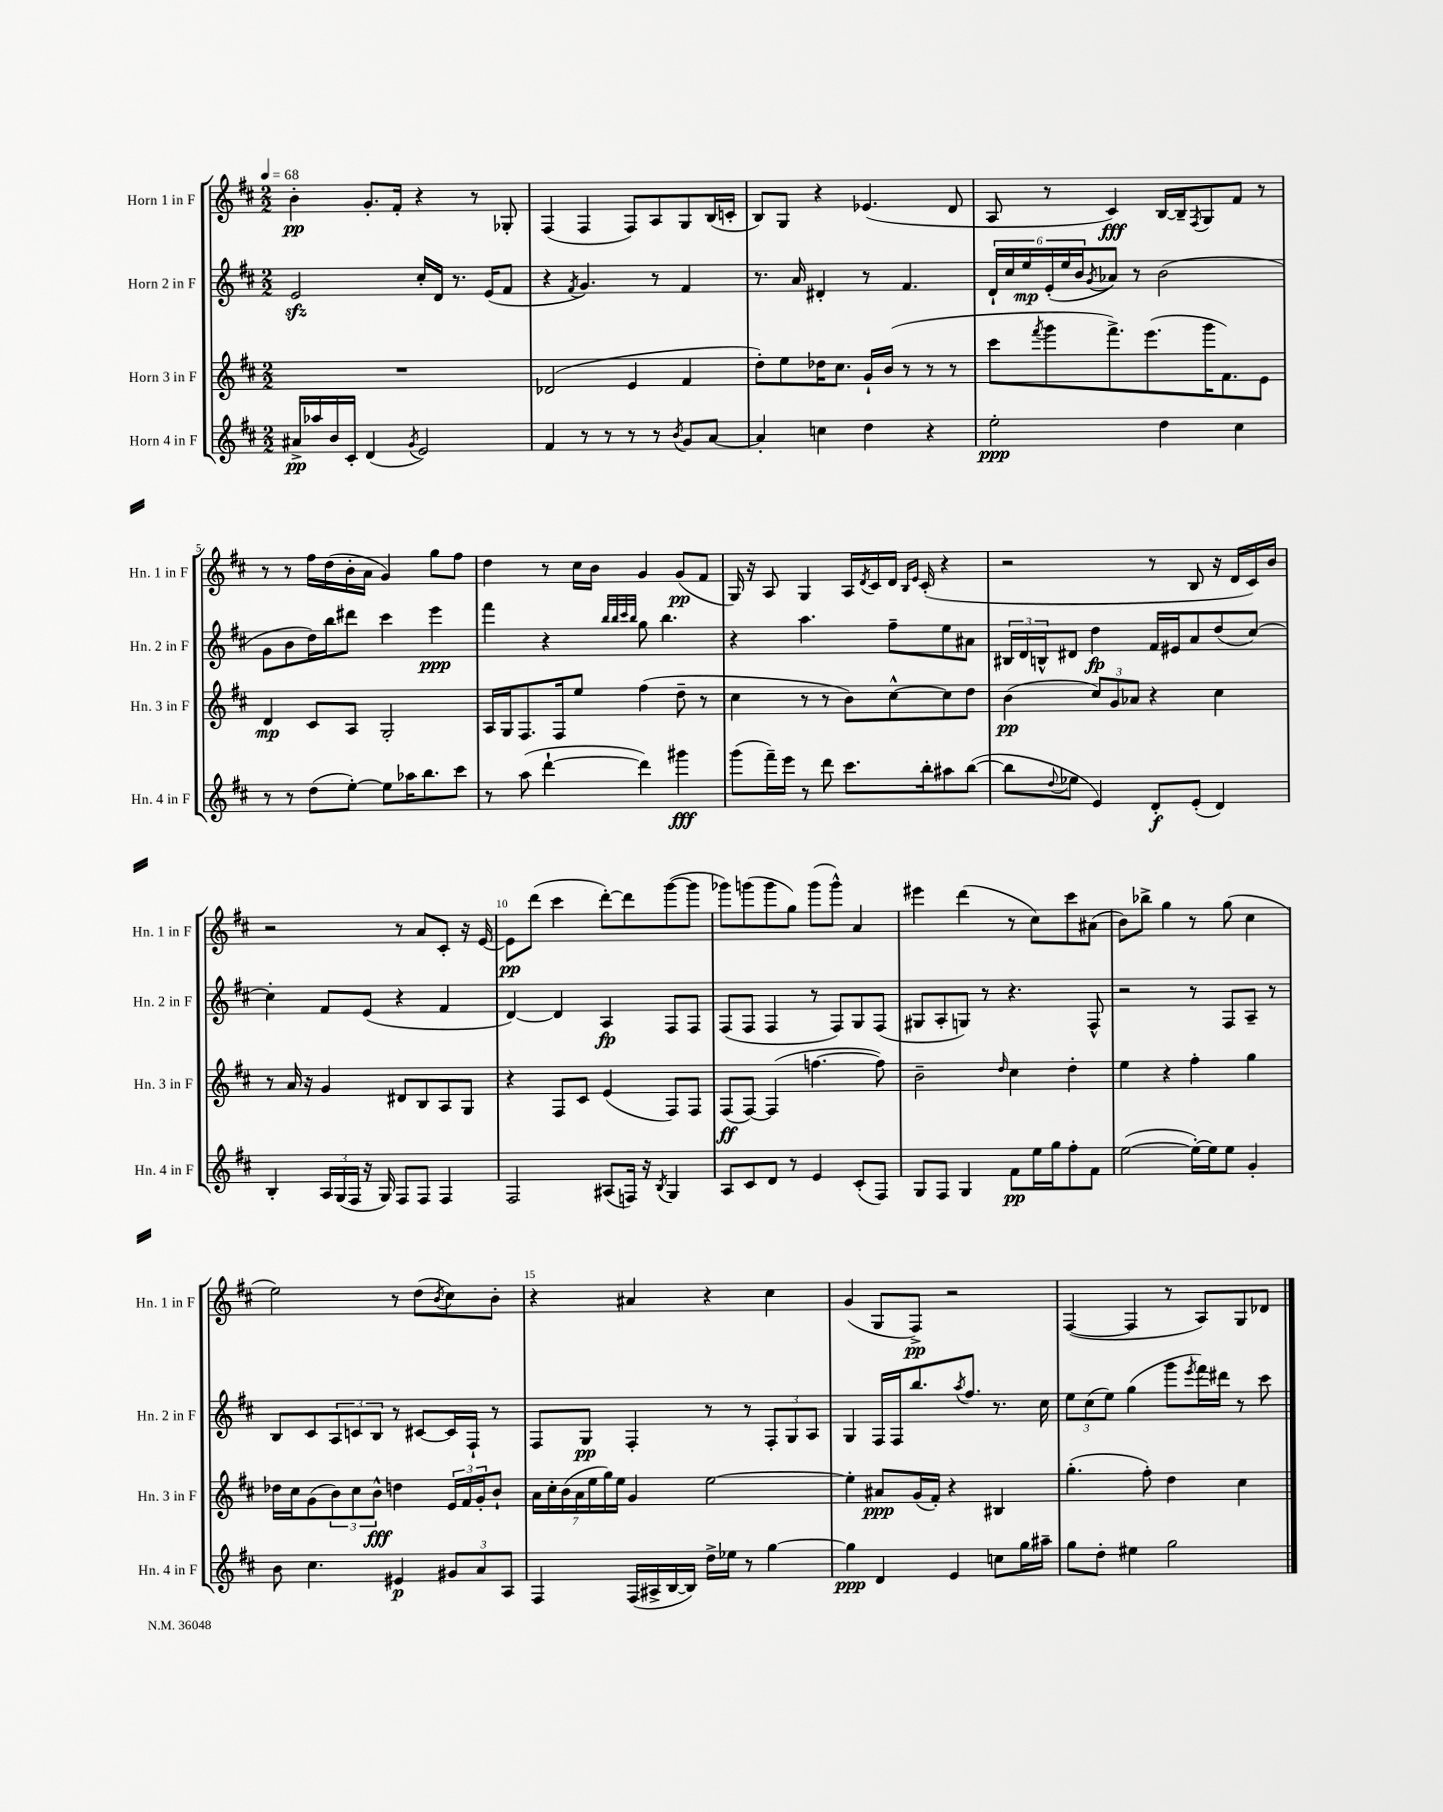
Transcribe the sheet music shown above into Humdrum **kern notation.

**kern	**kern	**kern	**kern
*staff4	*staff3	*staff2	*staff1
*clefG2	*clefG2	*clefG2	*clefG2
*k[f#c#]	*k[f#c#]	*k[f#c#]	*k[f#c#]
*M2/2	*M2/2	*M2/2	*M2/2
*MM68	*MM68	*MM68	*MM68
16a#^/LL	1r	2e/	4b'\
16aa-/	.	.	.
16b/	.	.	.
16c#'/JJ	.	.	.
(4d/	.	.	8.g'/L
.	.	.	16f#'/Jk
8qg/	.	.	.
2e/)	.	16cc#'/LL	4r
.	.	16d/JJ	.
.	.	8.r	.
.	.	.	8r
.	.	(16e/LK	.
.	.	8f#/J	8G-'/
=	=	=	=
4f#/	(2d-/	4r	(4F#/
.	.	8qf#/	.
8r	.	4.g/)	4F#/
8r	.	.	.
8r	4e/	.	8F#/L)
8r	.	8r	8A/
8qb/	.	.	.
8g/L	4f#/	4f#/	8G/
[8a/J	.	.	(16B/L
.	.	.	16c'/JJ
=	=	=	=
4a'/]	8dd'\L)	8.r	8B/L)
.	8ee\	.	8G/J
.	.	16a/	.
4cc\	16dd-\K	4d#'/	4r
.	8.cc#\J	.	.
4dd\	16g`/LL	8r	(4.e-/
.	(16b/JJ	.	.
.	8r	4.f#/	.
4r	8r	.	.
.	8r	.	8d/
=	=	=	=
2ee'\	8ccc#\L	24d`/LL	8A/
.	.	24cc#/	.
.	.	24ee/	.
.	8qfff#/	.	.
.	8ggg\	(24e'/	8r
.	.	24ee/	.
.	.	24b/J	.
.	.	8qg/	.
.	8.fff#^\)	8a-/J)	4c#/)
.	.	8r	.
.	(8.eee\	.	.
4dd\	.	(2b\	[16B/LL
.	.	.	16B~/]J
.	.	.	8qF#/
.	16ggg\K	.	8G/
.	8.f#\)	.	.
4cc#\	.	.	8f#/J
.	8e\J	.	8r
=	=	=	=
8r	4d/	8g\L	8r
8r	.	8b\	8r
(8dd\L	8c#/L	16dd\L)	16ff#\LL
.	.	16bb\J	(16dd\
[8ee'\J)	8A/J	8ddd#\J	16b'\
.	.	.	16a\JJ
8ee\]L	2G'/	4ccc#\	4g/)
16aa-\K	.	.	.
8.bb\	.	.	.
.	.	4eee\	8gg\L
8ccc#\J	.	.	8ff#\J
=	=	=	=
8r	16A/LL	4fff#\	4dd\
.	16G/J	.	.
(8aa\	8.F#/	.	.
[4ddd`\	.	4r	8r
.	16F#/k	.	.
.	8ee/J	.	16cc#\LL
.	.	.	16b\JJ
.	.	32qqbb/LLL	.
.	.	32qqbb/	.
.	.	32qqccc#/	.
.	.	32qqbb/JJJ	.
4ddd\])	(4ff#\	8gg\	4g/
.	.	4.bb\	.
4ggg#\	8dd~\	.	(8g/L
.	8r	.	8f#/J
=	=	=	=
(8ggg\L	4cc#\	4r	16G/)
.	.	.	16r
16fff#~\L)	.	.	8A/
16eee\JJ	.	.	.
8r	8r	4.aa\	4G/
8ddd\	8r	.	.
8.ccc#\L	8b\L)	.	16A/LL
.	.	.	8qd/
.	.	.	16c#/
.	[8cc#^^\	8ff#~\L	16d/JJ
.	.	.	16qqB/LL
.	.	.	16qqe/JJ
16bb'\k	.	.	(16c#'/
8aa#\	8cc#\]	8ee\	4r
([8bb\J	8dd\J	8a#\J	.
=	=	=	=
8bb\]L	(4b\	24B#/LL	2r
.	.	24d/	.
.	.	24B^^/J	.
8qqdd/	.	.	.
8ee-\J	.	8d#/J	.
4e/)	12cc#/L)	4dd\	.
.	12g/	.	.
.	12a-/J	.	.
8d'/L	4r	16f#/LL	8r
.	.	16e#/J	.
(8e'/J	.	8a/	8B/
4d/)	4cc#\	(8dd/	16r
.	.	.	16d/LL
.	.	[8cc#/J)	16c#/)
.	.	.	16b/JJ
=	=	=	=
4B'/	8r	4cc#'\]	2r
.	16a/	.	.
.	16r	.	.
24A/LL	4g/	8f#/L	.
(24G/	.	.	.
24F#/JJ	.	.	.
16r	.	(8e/J	.
16G/)	.	.	.
8F#/L	8d#/L	4r	8r
8F#/J	8B/	.	8a/L
4F#/	8A/	4f#/	8c#'/J
.	8G/J	.	16r
.	.	.	[16e/
=	=	=	=
2F#/	4r	[4d/)	8e\]L
.	.	.	(8ddd\J
.	8F#/L	4d/]	4ccc#\
.	8c#/J	.	.
(8A#/L	(4e/	4A/	[8ddd'\L)
16F/Jk)	.	.	8ddd\]
16r	.	.	.
8qB/	.	.	.
4G/	8F#/L)	8F#/L	([8ggg\
.	8F#/J	8F#/J	8ggg\]J
=	=	=	=
8A/L	(8F#/L	(8F#/L	8ggg-\L)
8c#/	[8F#/J)	8F#/J	(8ggg\
8d/J	(4F#/]	4F#/	8ggg\
8r	.	.	8gg\J)
4e/	[4.ff\	8r	(8ggg\L
.	.	8F#/L)	8ggg^^\J)
(8c#'/L	.	8G/	4a/
8F#/J)	8ff\])	(8F#/J	.
=	=	=	=
8G/L	2b~\	8G#/L	4eee#\
8F#/J	.	8A'/	.
4G/	.	8G/J)	(4ddd\
.	.	8r	.
.	16qqdd/	.	.
8f#\L	4cc#\	4.r	8r
16ee\L	.	.	8cc#\L)
16gg\J	.	.	.
8ff#'\	4dd'\	.	8ccc#\
8f#\J	.	8F#^^/	(8a#\J
=	=	=	=
([2ee\	4ee\	2r	8b\L)
.	.	.	8bb-^\J
.	4r	.	4gg\
16ee'\_LL)	4ff#'\	8r	8r
16ee\]J	.	.	.
8ee\J	.	8F#/L	(8gg\
4g'/	4gg\	8A~/J	4cc#\
.	.	8r	.
=	=	=	=
8b\	16dd-\LL	8B/L	2ee\)
.	16cc#\J	.	.
4.cc#\	(8g\	8c#/	.
.	12b\)	12A/	.
.	12cc#\	12c/	.
.	12b^^\J	12B/J	.
4e#/	4dd\	8r	8r
.	.	[8c#/L	(8dd\L
.	.	.	8qb/
12g#/L	24e/LL	16c#/]L	8cc#\)
.	24f#/	.	.
.	.	16F#`/JJ	.
12a/	24g'/J	.	.
.	8b`/J	8r	8b'\J
12A/J	.	.	.
=	=	=	=
4F#/	28a\LL	8F#/L	4r
.	28cc#'\	.	.
.	(28b\	.	.
.	28a\	.	.
.	.	8G/J	.
.	28ee\	.	.
.	28gg\)	.	.
.	28ee\JJ	.	.
(16F#/LL	4g/	4F#'/	4a#/
16A#^/	.	.	.
[16B/	.	.	.
16B/]JJ)	.	.	.
16dd^\LL	[2ee\	8r	4r
16ee-\JJ	.	.	.
8r	.	8r	.
[4gg\	.	12F#'/L	4cc#\
.	.	12G/	.
.	.	12A/J	.
=	=	=	=
4gg\]	4ee'\]	4G/	(4g/
4d/	8a#/L	16F#/LL	8G/L
.	.	16F#/J	.
.	(16g/L	8.bb/	8F#^/J)
.	16f#'/JJ)	.	.
4e/	4r	.	2r
.	.	8qaa/	.
.	.	8.ff#/J	.
8cc\L	4B#/	8.r	.
16gg\L	.	.	.
16aa#~\JJ	.	16cc#\	.
=	=	=	=
8gg\L	(4.gg'\	12ee\L	([4F#/
.	.	(12cc#\	.
8dd'\J	.	.	.
.	.	12ee\J)	.
4ee#\	.	(4gg\	4F#/]
.	8ff#'\)	.	.
2gg\	4dd\	8ggg\L	8r
.	.	8qeee/	.
.	.	16fff#\L)	8A/L)
.	.	16ddd#\JJ	.
.	4cc#\	8r	8G/
.	.	8ccc#\	8d-/J
==	==	==	==
*-	*-	*-	*-
